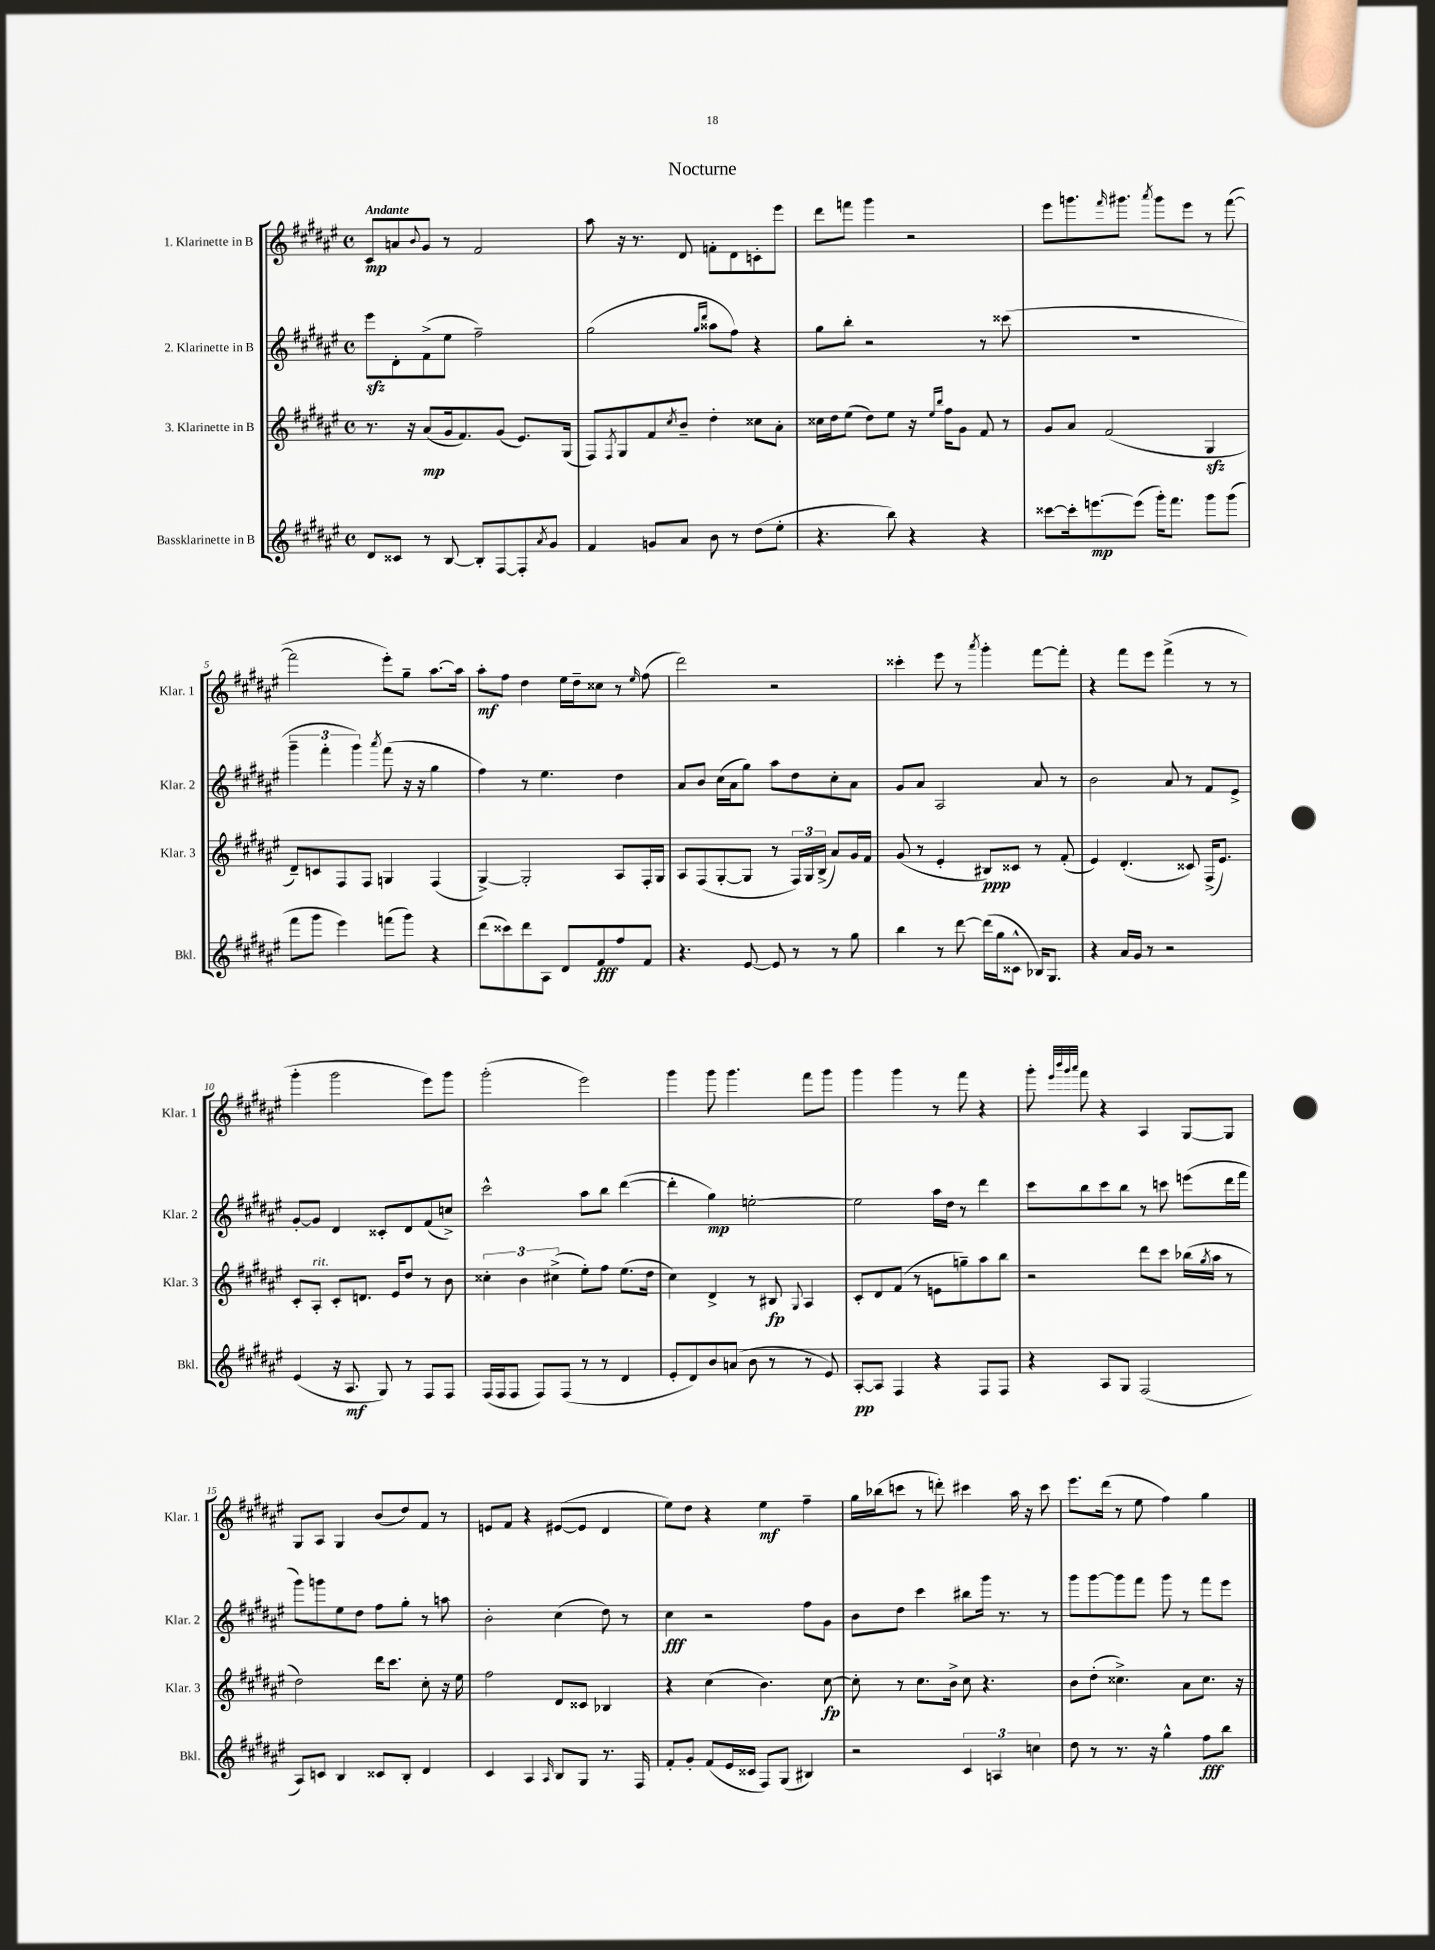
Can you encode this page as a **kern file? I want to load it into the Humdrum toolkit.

**kern	**dynam	**kern	**dynam	**kern	**dynam	**kern	**dynam
*part4	*part4	*part3	*part3	*part2	*part2	*part1	*part1
*staff4	*staff4	*staff3	*staff3	*staff2	*staff2	*staff1	*staff1
*I"Bassklarinette in B	*	*I"3. Klarinette in B	*	*I"2. Klarinette in B	*	*I"1. Klarinette in B	*
*I'Bkl.	*	*I'Klar. 3	*	*I'Klar. 2	*	*I'Klar. 1	*
*clefG2	*	*clefG2	*	*clefG2	*	*clefG2	*
*k[f#c#g#d#a#e#]	*	*k[f#c#g#d#a#e#]	*	*k[f#c#g#d#a#e#]	*	*k[f#c#g#d#a#e#]	*
*M4/4	*	*M4/4	*	*M4/4	*	*M4/4	*
*met(c)	*	*met(c)	*	*met(c)	*	*met(c)	*
=1	=1	=1	=1	=1	=1	=1	=1
!	!	!	!	!	!	!LO:TX:a:B:t=Andante	!
8d#/L	.	8.r	.	8eee#zz\L	.	8c#/L	mp
8c##X/J	.	.	.	8d#'\	.	8an/	.
.	.	16r	.	.	.	.	.
.	.	.	.	.	.	8qqb/	.
8r	.	(8a#/L	mp	(8f#^\	.	8g#/J	.
[8B/	.	16g#/k	.	8ee#\J	.	8r	.
.	.	8.f#/)	.	.	.	.	.
8B'/L]	.	.	.	2ff#~\)	.	2f#/	.
[8F#/	.	(8g#/J	.	.	.	.	.
8F#'/]	.	8.e#/L)	.	.	.	.	.
8qa#/	.	.	.	.	.	.	.
8g#/J	.	.	.	.	.	.	.
.	.	(16G#/Jk	.	.	.	.	.
=2	=2	=2	=2	=2	=2	=2	=2
4f#/	.	8F#/L)	.	(2gg#\	.	8aa#\	.
.	.	8qF#/	.	.	.	.	.
.	.	8G#/	.	.	.	16r	.
.	.	.	.	.	.	8.r	.
8gn/L	.	8f#/	.	.	.	.	.
.	.	8qcc#/	.	.	.	.	.
8a#/J	.	8b~/J	.	.	.	8d#/	.
.	.	.	.	16qqgg#/LL	.	.	.
.	.	.	.	16qqddd#/JJ	.	.	.
8b\	.	4dd#'\	.	8aa##X\L	.	8fn'\L	.
8r	.	.	.	8ff#\J)	.	8d#\	.
(8dd#\L	.	8cc##X\L	.	4r	.	8cn'\	.
8ee#'\J	.	8a#'\J	.	.	.	8eee#\J	.
=3	=3	=3	=3	=3	=3	=3	=3
4.r	.	16cc##X\LL	.	8gg#\L	.	8ddd#\L	.
.	.	16dd#\J	.	.	.	.	.
.	.	(8ee#\J	.	8bb'\J	.	8fffn\J	.
.	.	8dd#\L)	.	2r	.	4ggg#\	.
8bb\)	.	8ee#\J	.	.	.	.	.
4r	.	16r	.	.	.	2r	.
.	.	16qqee#/LL	.	.	.	.	.
.	.	16qqbb/JJ	.	.	.	.	.
.	.	16ff#\KL	.	.	.	.	.
.	.	8g#\J	.	.	.	.	.
4r	.	8f#/	.	8r	.	.	.
.	.	8r	.	(8ccc##X\	.	.	.
=4	=4	=4	=4	=4	=4	=4	=4
[8ccc##X\L	.	8g#/L	.	1r	.	8eee#\L	.
16ccc##'\k]	.	8a#/J	.	.	.	8.gggn\	.
[8.eeen\	mp	.	.	.	.	.	.
.	.	(2f#/	.	.	.	.	.
.	.	.	.	.	.	16qqfff#/	.
.	.	.	.	.	.	8.ggg#X\J	.
(8eee\J]	.	.	.	.	.	.	.
.	.	.	.	.	.	8qaaa#/	.
16ggg#'\KL)	.	.	.	.	.	8ggg#\L	.
8.fff#\J	.	.	.	.	.	.	.
.	.	.	.	.	.	8eee#\J	.
8ggg#\L	.	4G#zz/	.	.	.	8r	.
(8ggg#\J	.	.	.	.	.	([8fff#\	.
!!LO:LB:g=z
=5	=5	=5	=5	=5	=5	=5	=5
8fff#\L	.	8d#~/L)	.	6ggg#~\	.	2fff#\]	.
8ggg#\J	.	8cn/	.	.	.	.	.
.	.	.	.	6fff#'\	.	.	.
4eee#\)	.	8F#/	.	.	.	.	.
.	.	.	.	6ggg#\)	.	.	.
.	.	8F#/J	.	.	.	.	.
.	.	.	.	8qaaa#/	.	.	.
(8fffn\L	.	4Gn/	.	(8fff#\	.	8eee#'\L)	.
8ggg#\J)	.	.	.	16r	.	8gg#~\J	.
.	.	.	.	16r	.	.	.
4r	.	(4F#/	.	4gg#\	.	[8.aa#\L	.
.	.	.	.	.	.	16aa#\Jk]	.
=6	=6	=6	=6	=6	=6	=6	=6
(8ddd#\L	.	[4G#^/)	.	4ff#\)	.	8aa#'\L	mf
8ccc##X\)	.	.	.	.	.	8ff#\J	.
8ddd#\	.	2G#'/]	.	8r	.	4dd#\	.
8A#\J	.	.	.	4.ee#\	.	.	.
8d#/L	.	.	.	.	.	16ee#\LL	.
.	.	.	.	.	.	16dd#~\J	.
8f#/	fff	.	.	.	.	8cc##X\J	.
8ff#/	.	8A#/L	.	4dd#\	.	8r	.
.	.	.	.	.	.	16qqee#/	.
8f#/J	.	16F#'/L	.	.	.	(8ff#\	.
.	.	16G#/JJ	.	.	.	.	.
=7	=7	=7	=7	=7	=7	=7	=7
4.r	.	8A#/L	.	8a#/L	.	2ddd#\)	.
.	.	(8F#/	.	8b/J	.	.	.
.	.	[8G#'/	.	(16cc#\LL	.	.	.
.	.	.	.	16a#\J	.	.	.
[8e#/	.	8G#/J]	.	8gg#\J)	.	.	.
8e#/]	.	8r	.	8aa#\L	.	2r	.
8r	.	24F#/LL)	.	8dd#\	.	.	.
.	.	24G#/	.	.	.	.	.
.	.	(24B^/JJ	.	.	.	.	.
8r	.	8a#/L)	.	8cc#'\	.	.	.
8gg#\	.	16g#/L	.	8a#\J	.	.	.
.	.	16f#/JJ	.	.	.	.	.
=8	=8	=8	=8	=8	=8	=8	=8
4bb\	.	(8g#/	.	8g#/L	.	4ccc##X'\	.
.	.	8r	.	8a#/J	.	.	.
8r	.	4e#'/	.	2A#/	.	8eee#\	.
[8ddd#\	.	.	.	.	.	8r	.
.	.	.	.	.	.	8qaaa#/	.
(16ddd#\LL]	.	8B#X/L)	ppp	.	.	4ggg#'\	.
16gg#\J	.	.	.	.	.	.	.
8c##X^^\J	.	8c##X/J	.	.	.	.	.
16B-X/KL)	.	8r	.	8a#/	.	[8fff#\L	.
8.G#/J	.	.	.	.	.	.	.
.	.	(8f#'/	.	8r	.	8fff#'\J]	.
=9	=9	=9	=9	=9	=9	=9	=9
4r	.	4e#/)	.	2b\	.	4r	.
16a#/LL	.	(4.d#'/	.	.	.	8fff#\L	.
16g#/JJ	.	.	.	.	.	.	.
8r	.	.	.	.	.	8eee#\J	.
2r	.	.	.	8a#/	.	(4fff#^\	.
.	.	8c##X/)	.	8r	.	.	.
.	.	(16F#^/KL	.	8f#/L	.	8r	.
.	.	8.e#/J)	.	.	.	.	.
.	.	.	.	8e#^/J	.	8r	.
!!LO:LB:g=z
=10	=10	=10	=10	=10	=10	=10	=10
(4e#/	.	8c#'/L	.	[8g#'/L	.	4ggg#'\	.
!	!	!LO:TX:a:i:t=rit.	!	!	!	!	!
.	.	8A#'/J	.	8g#/J]	.	.	.
16r	.	8c#'/L	.	4d#/	.	2ggg#\	.
8.A#/	mf	.	.	.	.	.	.
.	.	8.dn/J	.	.	.	.	.
8G#/)	.	.	.	8c##X'/L	.	.	.
.	.	16e#/KL	.	.	.	.	.
8r	.	8dd#/J	.	8d#/	.	.	.
8F#/L	.	8r	.	(8f#/	.	8eee#\L)	.
8F#/J	.	8b\	.	8ccn^/J)	.	8ggg#\J	.
=11	=11	=11	=11	=11	=11	=11	=11
(16F#/LL	.	6cc##X'\	.	2ccc#^^\	.	(2ggg#'\	.
16F#/J	.	.	.	.	.	.	.
8F#/J	.	.	.	.	.	.	.
.	.	6b\	.	.	.	.	.
8F#/L)	.	.	.	.	.	.	.
.	.	(6cc#X^\	.	.	.	.	.
(8F#/J	.	.	.	.	.	.	.
8r	.	8ee#'\L)	.	8aa#\L	.	2eee#\)	.
8r	.	8ff#\J	.	8bb\J	.	.	.
4d#/	.	(8.ee#\L	.	([4ddd#\	.	.	.
.	.	16dd#\Jk	.	.	.	.	.
=12	=12	=12	=12	=12	=12	=12	=12
8e#'/L	.	4cc#\)	.	4ddd#'\]	.	4ggg#\	.
8d#/)	.	.	.	.	.	.	.
8b/	.	4d#^/	.	4gg#\)	mp	8ggg#\	.
(8an/J	.	.	.	.	.	4.ggg#\	.
8b\	.	8r	.	[2een'\	.	.	.
8r	.	8B#X/	fp	.	.	.	.
.	.	8qqG#/	.	.	.	.	.
8r	.	4A#/	.	.	.	8fff#\L	.
8e#/)	.	.	.	.	.	8ggg#\J	.
=13	=13	=13	=13	=13	=13	=13	=13
[8A#'/L	pp	8c#'/L	.	2ee\]	.	4ggg#\	.
8A#/J]	.	8d#/	.	.	.	.	.
4F#/	.	(8f#/J	.	.	.	4ggg#\	.
.	.	8r	.	.	.	.	.
4r	.	8en\L	.	16aa#\LL	.	8r	.
.	.	.	.	16dd#\JJ	.	.	.
.	.	8ggn~\)	.	8r	.	8fff#\	.
8F#/L	.	8aa#\	.	4ddd#\	.	4r	.
8F#/J	.	8bb\J	.	.	.	.	.
=14	=14	=14	=14	=14	=14	=14	=14
4r	.	2r	.	8ccc#\L	.	8ggg#'\	.
.	.	.	.	.	.	32qqeee#/LLL	.
.	.	.	.	.	.	32qqbbb/	.
.	.	.	.	.	.	32qqggg#/	.
.	.	.	.	.	.	32qqaaa#/JJJ	.
.	.	.	.	8bb\	.	8fff#\	.
8A#/L	.	.	.	8ccc#\	.	4r	.
8G#/J	.	.	.	8bb\J	.	.	.
(2F#/	.	8ddd#\L	.	8r	.	4A#/	.
.	.	8ccc#\J	.	8cccn\	.	.	.
.	.	(16bb-X\LL	.	(8eeen\L	.	[8G#/L	.
.	.	8qgg#/	.	.	.	.	.
.	.	16aa#\JJ	.	.	.	.	.
.	.	8r	.	16ddd#\L	.	8G#/J]	.
.	.	.	.	16fff#\JJ	.	.	.
!!LO:LB:g=z
=15	=15	=15	=15	=15	=15	=15	=15
8A#/L)	.	2dd#\)	.	8ggg#\L)	.	8G#/L	.
8cn/J	.	.	.	8gggn\	.	8A#/J	.
4B/	.	.	.	8ee#\	.	4G#/	.
.	.	.	.	8dd#\J	.	.	.
8c##X/L	.	16ddd#\KL	.	8ff#\L	.	(8b/L	.
.	.	8.ccc#\J	.	.	.	.	.
8B'/J	.	.	.	8gg#'\J	.	8dd#/)	.
4d#/	.	8cc#'\	.	8r	.	8f#/J	.
.	.	16r	.	8aan\	.	8r	.
.	.	16ee#\	.	.	.	.	.
=16	=16	=16	=16	=16	=16	=16	=16
4c#/	.	2ff#\	.	2b'\	.	8en/L	.
.	.	.	.	.	.	8f#/J	.
4A#/	.	.	.	.	.	4r	.
16qqA#/	.	.	.	.	.	.	.
8B/L	.	8d#/L	.	(4cc#\	.	([8e#X/L	.
8G#/J	.	8c##X/J	.	.	.	8e#/J]	.
8.r	.	4B-X/	.	8dd#\)	.	4d#/	.
.	.	.	.	8r	.	.	.
16F#/	.	.	.	.	.	.	.
=17	=17	=17	=17	=17	=17	=17	=17
8f#'/L	.	4r	.	4cc#\	fff	8ee#\L)	.
8g#'/J	.	.	.	.	.	8dd#\J	.
(8f#/L	.	(4cc#\	.	2r	.	4r	.
16e#/L	.	.	.	.	.	.	.
16c##X/JJ	.	.	.	.	.	.	.
8F#/L)	.	4.b\)	.	.	.	4ee#\	mf
(8G#/J	.	.	.	.	.	.	.
4B#X/)	.	.	.	8ff#\L	.	4ff#~\	.
.	.	[8cc#\	fp	8g#\J	.	.	.
=18	=18	=18	=18	=18	=18	=18	=18
2r	.	8cc#'\]	.	8b\L	.	16gg#\LL	.
.	.	.	.	.	.	(16bb-X\J	.
.	.	8r	.	8dd#\J	.	8cccn\J	.
.	.	8.cc#\L	.	4ccc#\	.	8r	.
.	.	.	.	.	.	8dddn'\)	.
.	.	16b^\Jk	.	.	.	.	.
6c#/	.	8cc#\	.	8bb#X\L	.	4ccc#X\	.
.	.	4.r	.	16ggg#\Jk	.	.	.
6An/	.	.	.	.	.	.	.
.	.	.	.	8.r	.	.	.
.	.	.	.	.	.	16aa#\	.
.	.	.	.	.	.	16r	.
6ccn\	.	.	.	.	.	.	.
.	.	.	.	8r	.	8ccc#\	.
=19	=19	=19	=19	=19	=19	=19	=19
8dd#\	.	8b\L	.	8ggg#\L	.	8.eee#\L	.
8r	.	(8dd#'\J	.	[8ggg#\	.	.	.
.	.	.	.	.	.	(16ddd#\Jk	.
8.r	.	4.cc##X^\)	.	8ggg#\]	.	8r	.
.	.	.	.	8fff#\J	.	8ee#\	.
16r	.	.	.	.	.	.	.
4gg#^^\	.	.	.	8ggg#\	.	4ff#\)	.
.	.	8a#\L	.	8r	.	.	.
8ff#\L	fff	8.cc##\J	.	8fff#\L	.	4gg#\	.
8bb\J	.	.	.	8eee#\J	.	.	.
.	.	16r	.	.	.	.	.
==	==	==	==	==	==	==	==
*-	*-	*-	*-	*-	*-	*-	*-
